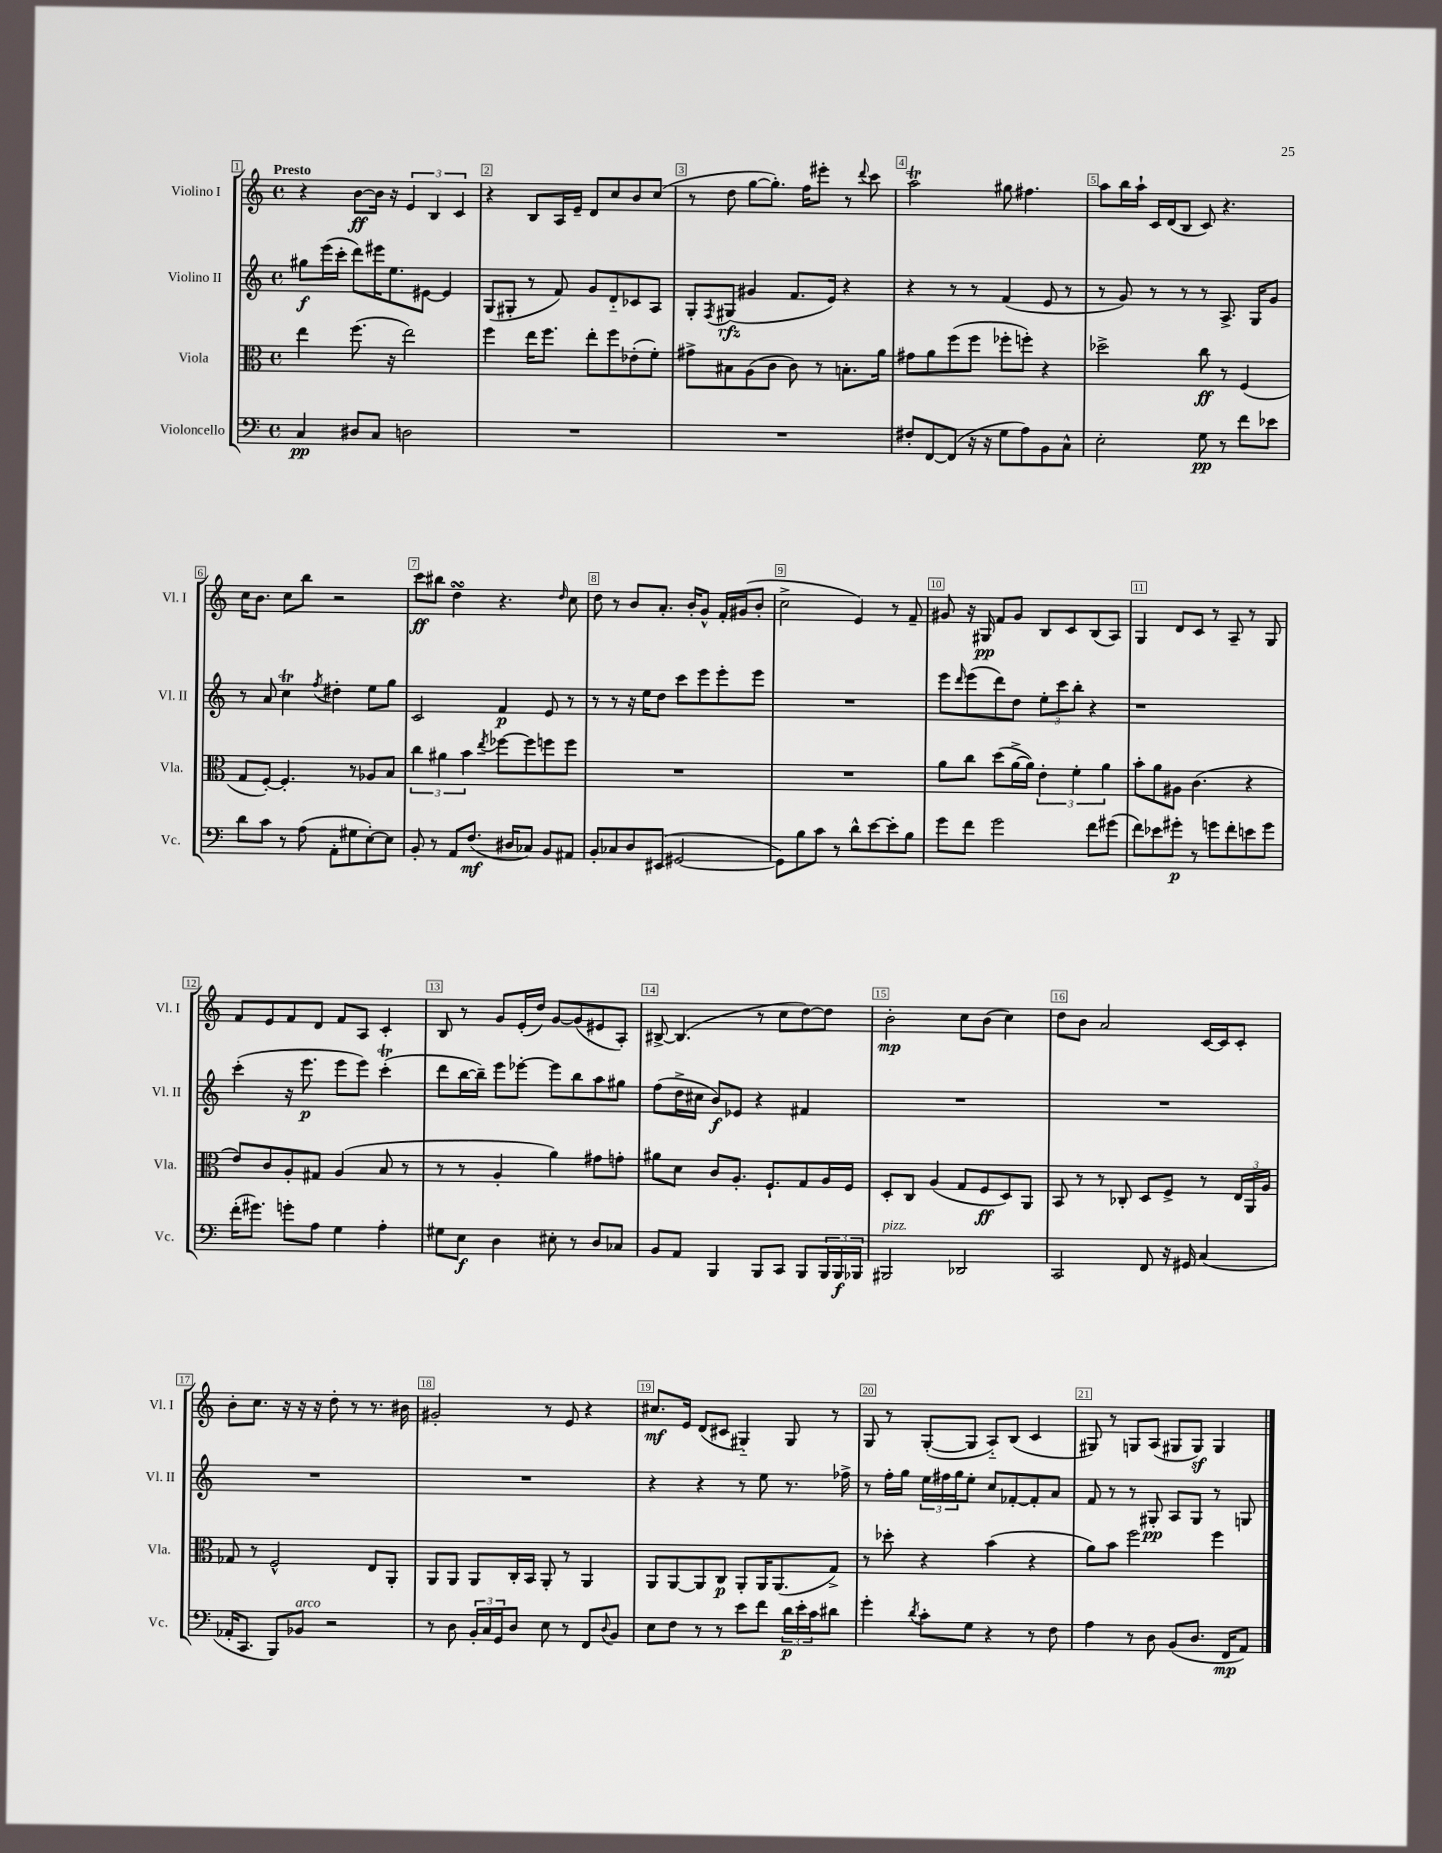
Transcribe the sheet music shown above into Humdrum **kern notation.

**kern	**dynam	**kern	**dynam	**kern	**dynam	**kern	**dynam
*part4	*part4	*part3	*part3	*part2	*part2	*part1	*part1
*staff4	*staff4	*staff3	*staff3	*staff2	*staff2	*staff1	*staff1
*I"Violoncello	*	*I"Viola	*	*I"Violino II	*	*I"Violino I	*
*I'Vc.	*	*I'Vla.	*	*I'Vl. II	*	*I'Vl. I	*
*clefF4	*	*clefC3	*	*clefG2	*	*clefG2	*
*k[]	*	*k[]	*	*k[]	*	*k[]	*
*M4/4	*	*M4/4	*	*M4/4	*	*M4/4	*
*met(c)	*	*met(c)	*	*met(c)	*	*met(c)	*
=1	=1	=1	=1	=1	=1	=1	=1
!	!	!	!	!	!	!LO:TX:a:B:t=Presto	!
4C/	pp	4ee\	.	8gg#X\L	f	4r	.
.	.	.	.	(16eee\L	.	.	.
.	.	.	.	16ccc'\JJ	.	.	.
8D#X/L	.	(8.ff\	.	8ddd\L)	.	[8b\L	ff
8C/J	.	.	.	16eee#X\K	.	16b\Jk]	.
.	.	16r	.	8.ee\	.	16r	.
2Dn\	.	2ee\)	.	.	.	6e/	.
.	.	.	.	[8e#X\J	.	.	.
.	.	.	.	.	.	6B/	.
.	.	.	.	4e#/]	.	.	.
.	.	.	.	.	.	6c/	.
=2	=2	=2	=2	=2	=2	=2	=2
1r	.	4ff\	.	(8G/L	.	4r	.
.	.	.	.	8G#X'/J	.	.	.
.	.	16ee\KL	.	8r	.	8B/L	.
.	.	8.ff\J	.	.	.	.	.
.	.	.	.	8f/)	.	16A/L	.
.	.	.	.	.	.	16e~/JJ	.
.	.	8ee'\L	.	8g/L	.	8d/L	.
.	.	8ff\	.	8d/	.	8cc/	.
.	.	(8e-X'\	.	8c-X/	.	8b/	.
.	.	8f'\J)	.	8A/J	.	(8cc/J	.
=3	=3	=3	=3	=3	=3	=3	=3
1r	.	8g#X^\L	.	8G'/L	.	8r	.
.	.	.	.	8qF/	.	.	.
.	.	8B#X\	.	(8G#X/J	rfz	8dd\	.
.	.	(8A\	.	4g#X/	.	[8gg\L	.
.	.	8c\J	.	.	.	8.gg'\J])	.
.	.	8c\)	.	8.f/L	.	.	.
.	.	.	.	.	.	16ff\KL	.
.	.	8r	.	.	.	8eee#X'\J	.
.	.	.	.	16e/Jk)	.	.	.
.	.	8.Bn'\L	.	4r	.	8r	.
.	.	.	.	.	.	8qqddd/	.
.	.	.	.	.	.	8ccc\	.
.	.	16a\Jk	.	.	.	.	.
=4	=4	=4	=4	=4	=4	=4	=4
8F#X'/L	.	8g#X\L	.	4r	.	2aaT\	.
[8FF/	.	8a\	.	.	.	.	.
(8FF/J]	.	(8ff\	.	8r	.	.	.
16r	.	8ff\J	.	8r	.	.	.
16r	.	.	.	.	.	.	.
8G\L	.	8ff-X'\L	.	(4f/	.	8gg#X\	.
8A\)	.	8ffn'\J)	.	.	.	4.ff#X\	.
8BB\	.	4r	.	8e/	.	.	.
8C^^\J	.	.	.	8r	.	.	.
=5	=5	=5	=5	=5	=5	=5	=5
2E'\	.	2dd-X^\	.	8r	.	8aa\L	.
.	.	.	.	8g/)	.	16bb\L	.
.	.	.	.	.	.	16aa`\JJ	.
.	.	.	.	8r	.	16c/LL	.
.	.	.	.	.	.	(16d/J	.
.	.	.	.	8r	.	8B/J	.
8G\	pp	8cc\	ff	8r	.	8c/)	.
8r	.	8r	.	8.A^/	.	4.r	.
8f\L	.	(4F/	.	.	.	.	.
.	.	.	.	16G/KL	.	.	.
8e-X\J	.	.	.	8g/J	.	.	.
!!LO:LB:g=z
=6	=6	=6	=6	=6	=6	=6	=6
8d\L	.	8G/L	.	8r	.	16cc\KL	.
.	.	.	.	.	.	8.b\J	.
8c\J	.	[8F'/J)	.	8a/	.	.	.
8r	.	4.F'/]	.	4ccT\	.	8cc\L	.
(8A\	.	.	.	.	.	8bb\J	.
.	.	.	.	8qff/	.	.	.
8AA'\L	.	.	.	4dd#X'\	.	2r	.
8G#X\	.	8r	.	.	.	.	.
[8E'\)	.	8A-X/L	.	8ee\L	.	.	.
8E\J]	.	8B/J	.	8gg\J	.	.	.
=7	=7	=7	=7	=7	=7	=7	=7
8BB'/	.	6cc\	.	2c/	.	8ccc\L	ff
8r	.	.	.	.	.	8bb#X\J	.
.	.	6a#X\	.	.	.	.	.
8AA/L	.	.	.	.	.	4ddsSSS\	.
.	.	6b\	.	.	.	.	.
(8.F/J	mf	.	.	.	.	.	.
.	.	8qee/	.	.	.	.	.
.	.	[8ff-X\L	.	4f/	p	4.r	.
16D#X/KL	.	.	.	.	.	.	.
8C-X/J)	.	8ff-\]	.	.	.	.	.
8BB/L	.	8ffn\	.	8e/	.	.	.
.	.	.	.	.	.	16qqdd/	.
8AA#X/J	.	8ff\J	.	8r	.	8cc\	.
=8	=8	=8	=8	=8	=8	=8	=8
8BB'/L	.	1r	.	8r	.	8dd\	.
8C-X/	.	.	.	8r	.	8r	.
8D/	.	.	.	16r	.	8b/L	.
.	.	.	.	16ee\KL	.	.	.
(8EE#X/J	.	.	.	8dd\J	.	8.a'/J	.
[2GG#X/	.	.	.	8ccc\L	.	.	.
.	.	.	.	.	.	16b'/KL	.
.	.	.	.	8eee\	.	8g^^/J	.
.	.	.	.	8eee'\	.	16f'/LL	.
.	.	.	.	.	.	(16g#X/J	.
.	.	.	.	8eee\J	.	8b'/J	.
=9	=9	=9	=9	=9	=9	=9	=9
8GG#\L])	.	1r	.	1r	.	2cc^\	.
8B\	.	.	.	.	.	.	.
8c\J	.	.	.	.	.	.	.
8r	.	.	.	.	.	.	.
8d^^\L	.	.	.	.	.	4e/)	.
[8e\	.	.	.	.	.	.	.
8e'\]	.	.	.	.	.	8r	.
8B\J	.	.	.	.	.	8f~/	.
=10	=10	=10	=10	=10	=10	=10	=10
8g\L	.	8a\L	.	8eee\L	.	8g#X/	.
.	.	.	.	16qqddd/	.	.	.
8f\J	.	8cc\J	.	(8eee\	.	16r	.
.	.	.	.	.	.	16G#X/	pp
2g\	.	(8dd\L	.	8ddd\)	.	8f/L	.
.	.	[16a^\L	.	8dd\J	.	8g#/J	.
.	.	16a\JJ])	.	.	.	.	.
.	.	6e'\	.	12ee'\L	.	8B/L	.
.	.	.	.	12ccc\	.	.	.
.	.	.	.	.	.	8c/	.
.	.	6f'\	.	12bb'\J	.	.	.
8f\L	.	.	.	4r	.	(8B/	.
.	.	6a\	.	.	.	.	.
(8g#X\J	.	.	.	.	.	8A/J)	.
=11	=11	=11	=11	=11	=11	=11	=11
8f\L)	.	8b'\L	.	1r	.	4G/	.
8e-X\	.	8a\	.	.	.	.	.
8g#X'\J	p	8A#X\J	.	.	.	8d/L	.
8r	.	(4.c\	.	.	.	8c/J	.
8gn\L	.	.	.	.	.	8r	.
8f'\	.	.	.	.	.	8A~/	.
8en\	.	4r	.	.	.	8r	.
8g\J	.	.	.	.	.	8G/	.
!!LO:LB:g=z
=12	=12	=12	=12	=12	=12	=12	=12
(16f'\KL	.	8e/L)	.	(4ccc'\	.	8f/L	.
8.g#X\J)	.	.	.	.	.	.	.
.	.	8c/	.	.	.	8e/	.
8gn'\L	.	8A'/	.	16r	.	8f/	.
.	.	.	.	8.eee\	p	.	.
8A\J	.	8G#X/J	.	.	.	8d/J	.
4G\	.	(4A/	.	8eee\L	.	8f/L	.
.	.	.	.	8eee\J)	.	8A/J	.
4A'\	.	8B/	.	(4cccT'\	.	4c'/	.
.	.	8r	.	.	.	.	.
=13	=13	=13	=13	=13	=13	=13	=13
8G#X\L	.	8r	.	8ddd\L	.	8B/	.
8E\J	f	8r	.	[16bb\L	.	8r	.
.	.	.	.	16bb~\JJ])	.	.	.
4D\	.	4A'/	.	8eee\L	.	8g/L	.
.	.	.	.	[8eee-X'\J	.	(16e'/L	.
.	.	.	.	.	.	16dd/JJ)	.
8E#X'\	.	4a\)	.	8eee-\L]	.	[8g/L	.
8r	.	.	.	8bb\	.	(8g/]	.
8D/L	.	8g#X\L	.	8aa\	.	8e#X/	.
8C-X/J	.	8gn'\J	.	8gg#X\J	.	8A'/J)	.
=14	=14	=14	=14	=14	=14	=14	=14
8BB/L	.	8a#X\L	.	(8ff\L	.	[8B#X^/	.
8AA/J	.	8d\J	.	16dd^\L	.	(4.B#/]	.
.	.	.	.	16cc#X\JJ	.	.	.
4BBB/	.	8c/L	.	8b/L)	f	.	.
.	.	8.A'/J	.	8e-X/J	.	.	.
8BBB/L	.	.	.	4r	.	8r	.
.	.	8.F`/L	.	.	.	.	.
8CC/J	.	.	.	.	.	8cc\L	.
8BBB/L	.	8G/	.	4f#X/	.	[8dd\)	.
24BBB/L	.	16A/L	.	.	.	8dd\J]	.
24BBB/	f	.	.	.	.	.	.
.	.	16F/JJ	.	.	.	.	.
24BBB-X/JJ	.	.	.	.	.	.	.
=15	=15	=15	=15	=15	=15	=15	=15
!LO:TX:a:i:t=pizz.	!	!	!	!	!	!	!
2BBB#X/	.	8D'/L	.	1r	.	2b'\	mp
.	.	8C/J	.	.	.	.	.
.	.	(4A/	.	.	.	.	.
2DD-X/	.	8G/L	.	.	.	8cc\L	.
.	.	8F/	ff	.	.	(8b\J	.
.	.	8D/)	.	.	.	4cc\)	.
.	.	8AA/J	.	.	.	.	.
=16	=16	=16	=16	=16	=16	=16	=16
2CC/	.	8BB/	.	1r	.	8dd\L	.
.	.	8r	.	.	.	8b\J	.
.	.	8r	.	.	.	2a/	.
.	.	8C-X'/	.	.	.	.	.
8FF/	.	8D/L	.	.	.	.	.
16r	.	8F^/J	.	.	.	.	.
16GG#X/	.	.	.	.	.	.	.
(4C/	.	8r	.	.	.	[16c/LL	.
.	.	.	.	.	.	16c/J]	.
.	.	24E/LL	.	.	.	8c'/J	.
.	.	24AA/	.	.	.	.	.
.	.	24A/JJ	.	.	.	.	.
!!LO:LB:g=z
=17	=17	=17	=17	=17	=17	=17	=17
16AA-X'/KL	.	8G-X/	.	1r	.	8b'\L	.
8.CC/J	.	.	.	.	.	.	.
.	.	8r	.	.	.	8.cc\J	.
8BBB/L)	.	2F^^/	.	.	.	.	.
.	.	.	.	.	.	16r	.
!LO:TX:a:i:t=arco	!	!	!	!	!	!	!
8BB-X/J	.	.	.	.	.	16r	.
.	.	.	.	.	.	16r	.
2r	.	.	.	.	.	8dd'\	.
.	.	.	.	.	.	8r	.
.	.	8E/L	.	.	.	8.r	.
.	.	8AA'/J	.	.	.	.	.
.	.	.	.	.	.	16b#X\	.
=18	=18	=18	=18	=18	=18	=18	=18
8r	.	8AA/L	.	1r	.	2g#X'/	.
8D\	.	8AA/J	.	.	.	.	.
24BB'/LL	.	8AA/L	.	.	.	.	.
24C/	.	.	.	.	.	.	.
24GG/J	.	.	.	.	.	.	.
8D/J	.	16C'/L	.	.	.	.	.
.	.	16BB/JJ	.	.	.	.	.
8E\	.	8AA'/	.	.	.	8r	.
8r	.	8r	.	.	.	8e/	.
8FF/L	.	4AA/	.	.	.	4r	.
8qqD/	.	.	.	.	.	.	.
8BB/J	.	.	.	.	.	.	.
=19	=19	=19	=19	=19	=19	=19	=19
8E\L	.	8AA/L	.	4r	.	8.cc#X/L	mf
8F\J	.	[8AA/	.	.	.	.	.
.	.	.	.	.	.	16e/Jk	.
8r	.	8AA/]	.	4r	.	(8d/L	.
8r	.	8C/J	p	.	.	8c#X/J	.
8e\L	.	8AA'/L	.	8r	.	4G#X/)	.
8f\J	.	16AA/K	.	8ee\	.	.	.
.	.	(8.AA/	.	.	.	.	.
24d\LL	p	.	.	8.r	.	8G#/	.
24e'\	.	.	.	.	.	.	.
24c\J	.	.	.	.	.	.	.
8d#X\J	.	8G^/J)	.	.	.	8r	.
.	.	.	.	16ff-X^\	.	.	.
=20	=20	=20	=20	=20	=20	=20	=20
4g'\	.	8r	.	8r	.	8G/	.
.	.	8dd-X'\	.	16ff'\LL	.	8r	.
.	.	.	.	16gg\JJ	.	.	.
8qd/	.	.	.	.	.	.	.
8c'\L	.	4r	.	24ee\LL	.	([8G'/L	.
.	.	.	.	24ff#X\	.	.	.
.	.	.	.	24gg\J	.	.	.
8G\J	.	.	.	8ee'\J	.	8G/J]	.
4r	.	(4b\	.	8cc/L	.	8A/L)	.
.	.	.	.	[8f-X'/	.	(8B/J	.
8r	.	4r	.	8f-'/]	.	4c/	.
8F\	.	.	.	8a/J	.	.	.
=21	=21	=21	=21	=21	=21	=21	=21
4A\	.	8a\L)	.	8f/	.	8G#X/)	.
.	.	8b\J	.	8r	.	8r	.
8r	.	2ff\	.	8r	.	8Gn/L	.
8D\	.	.	.	8G#X'/	pp	(8A/J	.
(8BB/L	.	.	.	8A/L	.	8G#X/L	.
8.D/J	.	.	.	8G#/J	.	8G#z/J)	.
.	.	4ff\	.	8r	.	4G#/	.
16FF/KL	mp	.	.	.	.	.	.
8AA/J)	.	.	.	8Gn/	.	.	.
==	==	==	==	==	==	==	==
*-	*-	*-	*-	*-	*-	*-	*-
